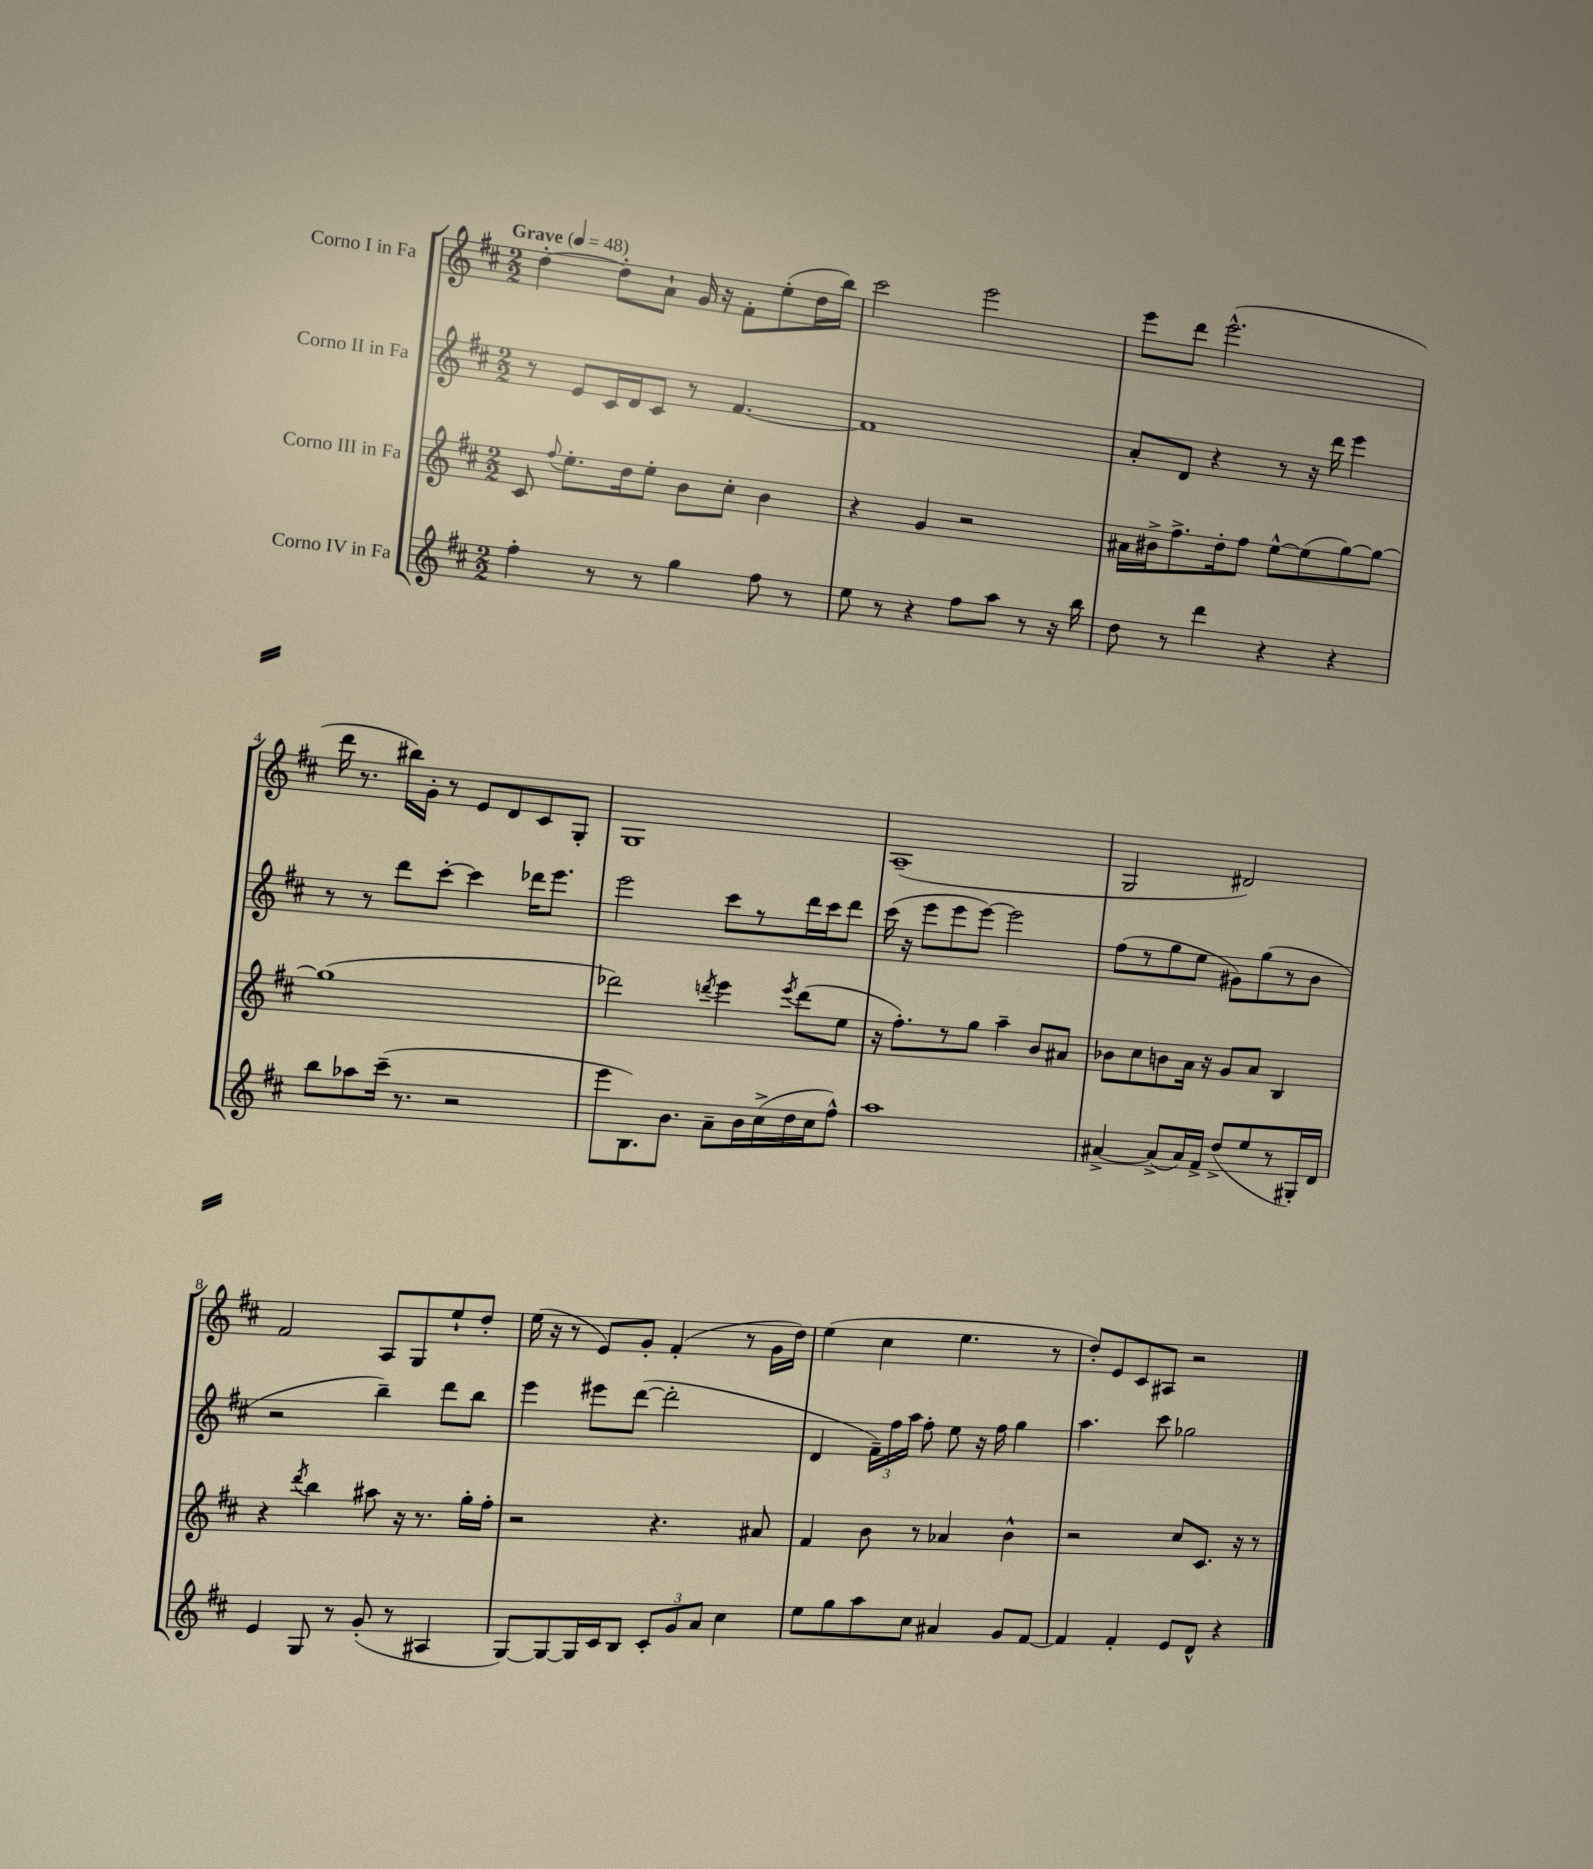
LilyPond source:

<<
\new StaffGroup <<
\new Staff = "s0" \with { instrumentName = "Corno I in Fa" } {
    \clef treble \key d \major \numericTimeSignature \time 2/2 \tempo "Grave" 4 = 48
    \autoBeamOff d''4~-. d''8[-. a'8]-! g'16 r16 fis'8[-. e''8-.( d''16 b''16]) |
    cis'''2 e'''2 |
    e'''8[ d'''8] e'''2.-^( |
    d'''16 r8. bis''16[) g'16]-. r8 e'8[ d'8 cis'8 g8]-. |
    g1 |
    a1--( |
    g2 dis'2) |
    fis'2 a8[ g8 e''8-! d''8]-. |
    e''16( r16 r8 e'8[) g'8]-. fis'4-.( r8 g'16[ d''16]) |
    e''4( cis''4 e''4. r8 |
    d''8[-.) e'8 cis'8 ais8] r2 \bar "|." |
}
\new Staff = "s1" \with { instrumentName = "Corno II in Fa" } {
    \clef treble \key d \major \numericTimeSignature \time 2/2
    \autoBeamOff r8 e'8[ cis'16 d'16 cis'8] r8 fis'4.~ |
    fis'1 |
    a'8[-. d'8] r4 r8 r16 d'''16 e'''4 |
    r8 r8 d'''8[ cis'''8]~-. cis'''4 des'''16[ e'''8.] |
    e'''2 cis'''8[ r8 d'''16 cis'''16 d'''8] |
    cis'''16( r16 e'''8[ e'''8 e'''8]~) e'''2 |
    fis''8[( r8 g''8 e''8] gis'8[) g''8( r8 b'8] |
    r2 b''4--) d'''8[ b''8] |
    e'''4 eis'''8[ d'''8]~( d'''2-. |
    d'4 \tuplet 3/2 { fis'16[--) fis''16 a''16] } fis''8-. e''8 r16 fis''16 g''4 |
    a''4. cis'''8 ges''2 \bar "|." |
}
\new Staff = "s2" \with { instrumentName = "Corno III in Fa" } {
    \clef treble \key d \major \numericTimeSignature \time 2/2
    \autoBeamOff cis'8 \appoggiatura { fis''8 } e''8.[-. d''16 e''8]-. b'8[ cis''8]-. b'4 |
    r4 g'4 r2 |
    ais'16[ bis'16-> fis''8.-> d''16-. fis''8] e''8[~-^ e''8( g''8~) g''8]~ |
    g''1( |
    des'''2) \acciaccatura { d'''8 } e'''4 \acciaccatura { e'''8 } d'''8[( e''8] |
    r16 fis''8.[-.) r8 g''8] a''4-- b'8[ ais'8] |
    bes'8[ cis''8 b'8 a'16] r16 g'8[ a'8] b4 |
    r4 \acciaccatura { d'''8 } b''4 ais''8 r16 r8. g''16[-. fis''16]-. |
    r2 r4. ais'8 |
    fis'4 b'8 r8 aes'4 b'4-^ |
    r2 cis''8[ cis'8.] r16 r8 \bar "|." |
}
\new Staff = "s3" \with { instrumentName = "Corno IV in Fa" } {
    \clef treble \key d \major \numericTimeSignature \time 2/2
    \autoBeamOff fis''4-. r8 r8 g''4 fis''8 r8 |
    e''8 r8 r4 fis''8[ a''8] r8 r16 b''16 |
    d''8 r8 d'''4 r4 r4 |
    b''8[ aes''8 cis'''16]--( r8. r2 |
    e'''8[ b8.) b'8.] a'8[-- b'16 cis''16->( d''16 cis''16 fis''8]-^) |
    a''1 |
    ais'4~-> ais'8[->( ais'16) fis'16]-> d''8[->( e''8 r8 gis16-.) d'16] |
    e'4 g8 r8 g'8-.( r8 ais4 |
    g8[~) g8~ g16 cis'16 b8] \tuplet 3/2 { cis'8[-. g'8 a'8] } cis''4 |
    e''8[ g''8 a''8 cis''8] ais'4 g'8[ fis'8]~ |
    fis'4 fis'4-. e'8[ d'8]-^ r4 \bar "|." |
}
>>
>>
